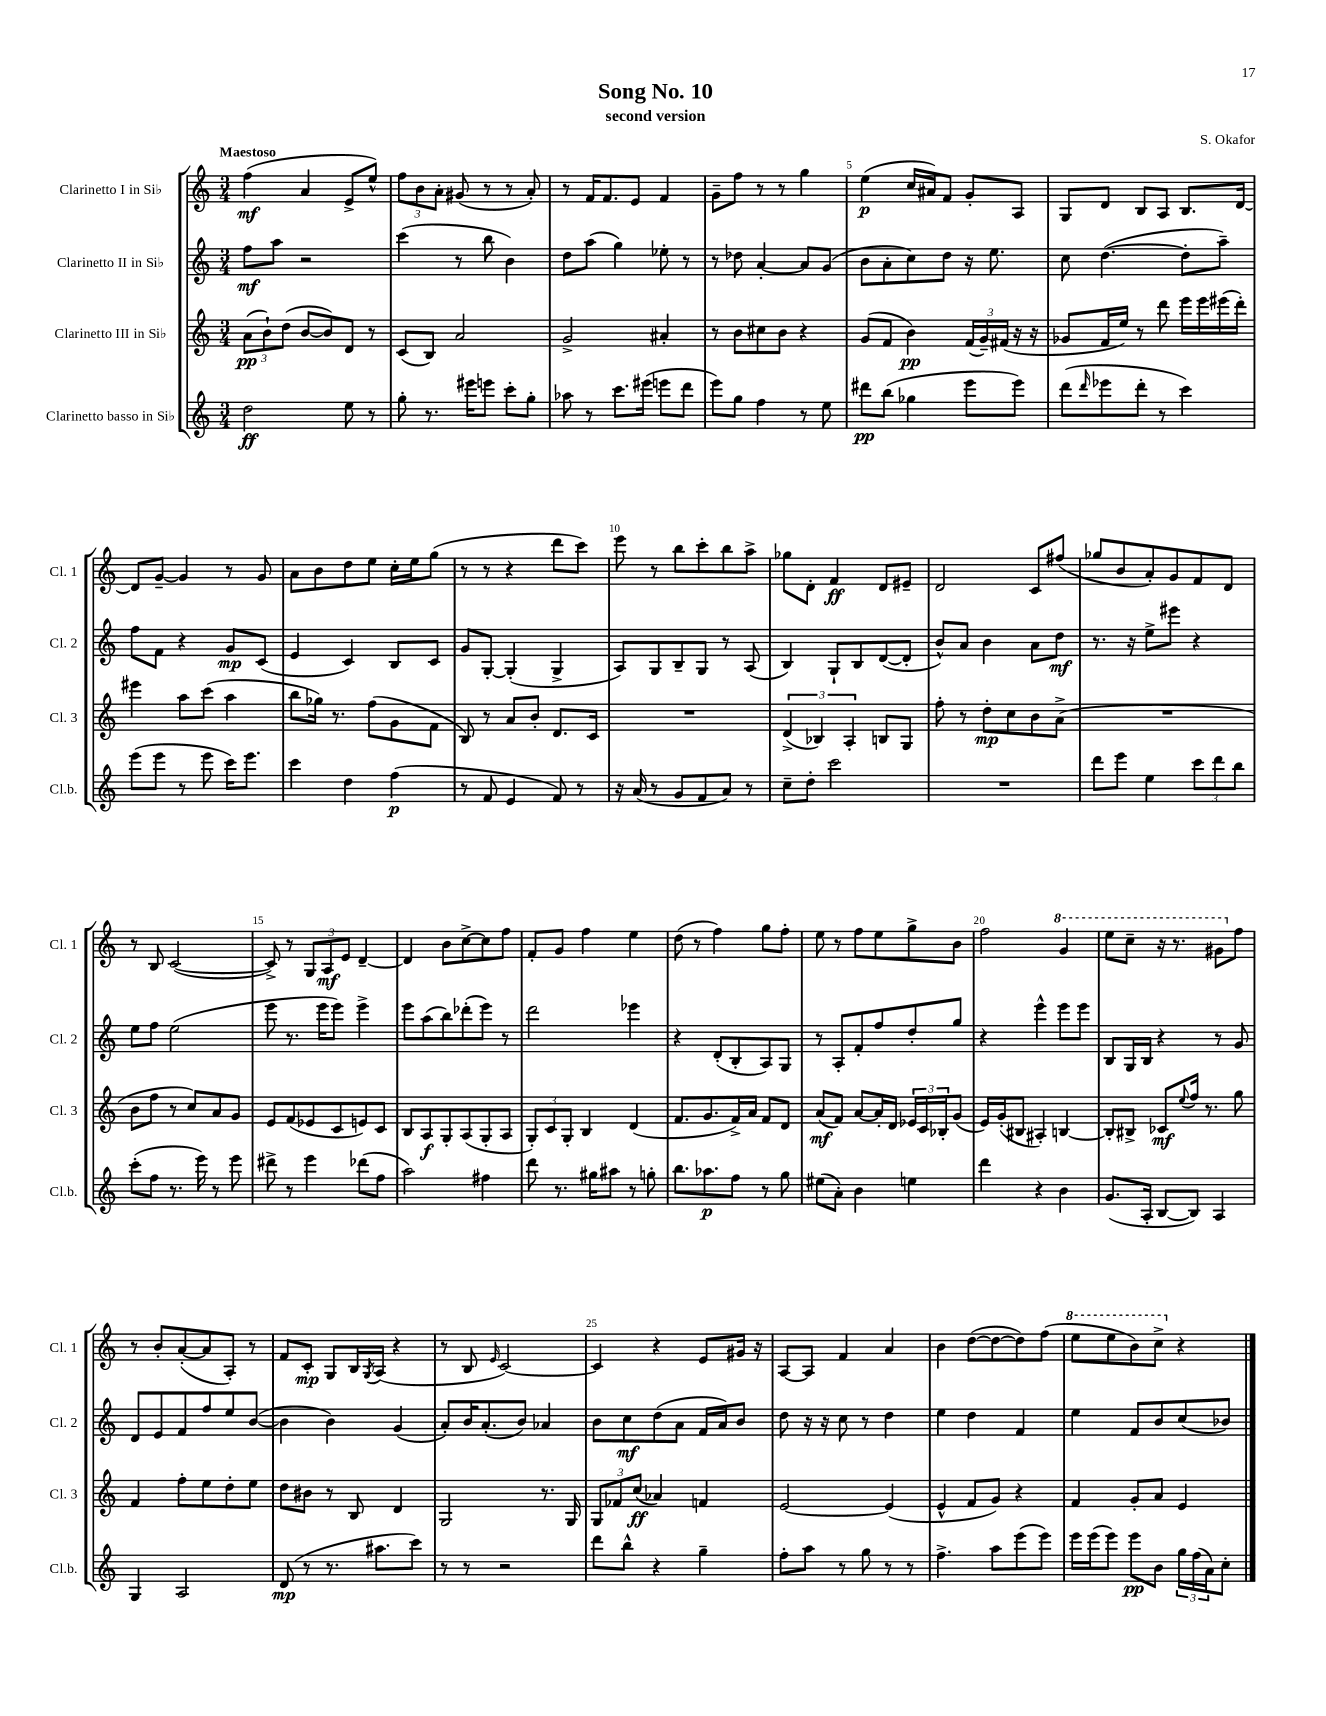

**kern	**dynam	**kern	**dynam	**kern	**dynam	**kern	**dynam
*part4	*part4	*part3	*part3	*part2	*part2	*part1	*part1
*staff4	*staff4	*staff3	*staff3	*staff2	*staff2	*staff1	*staff1
*I"Clarinetto basso in Si♭	*	*I"Clarinetto III in Si♭	*	*I"Clarinetto II in Si♭	*	*I"Clarinetto I in Si♭	*
*I'Cl.b.	*	*I'Cl. 3	*	*I'Cl. 2	*	*I'Cl. 1	*
*clefG2	*	*clefG2	*	*clefG2	*	*clefG2	*
*k[]	*	*k[]	*	*k[]	*	*k[]	*
*M3/4	*	*M3/4	*	*M3/4	*	*M3/4	*
=1	=1	=1	=1	=1	=1	=1	=1
!	!	!	!	!	!	!LO:TX:a:B:t=Maestoso	!
2dd\	ff	(12a\L	pp	8ff\L	mf	(4ff\	mf
.	.	12b`\)	.	.	.	.	.
.	.	.	.	8aa\J	.	.	.
.	.	(12dd\J	.	.	.	.	.
.	.	[8b/L	.	2r	.	4a/	.
.	.	8b/])	.	.	.	.	.
8ee\	.	8d/J	.	.	.	8e^/L	.
8r	.	8r	.	.	.	8ee^^/J)	.
=2	=2	=2	=2	=2	=2	=2	=2
8gg'\	.	(8c/L	.	(4ccc\	.	12ff\L	.
.	.	.	.	.	.	12b\	.
8.r	.	8B/J)	.	.	.	.	.
.	.	.	.	.	.	12a'\J	.
.	.	2a/	.	8r	.	(8g#X/	.
16eee#X\KL	.	.	.	.	.	.	.
8eeen\J	.	.	.	8bb\	.	8r	.
8ccc'\L	.	.	.	4b\)	.	8r	.
8gg'\J	.	.	.	.	.	8a'/)	.
=3	=3	=3	=3	=3	=3	=3	=3
8aa-X\	.	2g^/	.	8dd\L	.	8r	.
8r	.	.	.	(8aa\J	.	16f/KL	.
.	.	.	.	.	.	8.f/	.
8.ccc\L	.	.	.	4gg\)	.	.	.
.	.	.	.	.	.	8e/J	.
(16eee#X\Jk	.	.	.	.	.	.	.
8eeen\L	.	4a#X'/	.	8ee-X'\	.	4f/	.
8ddd\J	.	.	.	8r	.	.	.
=4	=4	=4	=4	=4	=4	=4	=4
8eee\L)	.	8r	.	8r	.	8g~\L	.
8gg\J	.	8b\L	.	8dd-X\	.	8ff\J	.
4ff\	.	8cc#X\	.	[4a'/	.	8r	.
.	.	8b\J	.	.	.	8r	.
8r	.	4r	.	8a/L]	.	4gg\	.
8ee\	.	.	.	(8g/J	.	.	.
=5	=5	=5	=5	=5	=5	=5	=5
8ddd#X\L	pp	(8g/L	.	8b\L	.	(4ee\	p
(8bb\J	.	8f/J	.	8a'\	.	.	.
4gg-X\	.	4b\)	pp	8cc\)	.	16cc/LL	.
.	.	.	.	.	.	16a#X/J)	.
.	.	.	.	8dd\J	.	8f/J	.
8eee\L	.	(24f/LL	.	16r	.	8g'/L	.
.	.	24g~/)	.	.	.	.	.
.	.	.	.	8.ee\	.	.	.
.	.	(24f#X/JJ	.	.	.	.	.
8eee\J)	.	16r	.	.	.	8A/J	.
.	.	16r	.	.	.	.	.
=6	=6	=6	=6	=6	=6	=6	=6
(8ddd\L	.	8g-X/L	.	8cc\	.	8G/L	.
16qqddd/	.	.	.	.	.	.	.
8eee-X\	.	16f/L	.	([4.dd\	.	8d/J	.
.	.	16ee/JJ)	.	.	.	.	.
8ddd'\J	.	8r	.	.	.	8B/L	.
8r	.	8ddd\	.	.	.	8A/J	.
4ccc\)	.	16eee\LL	.	8dd'\L]	.	8.B/L	.
.	.	16eee\	.	.	.	.	.
.	.	(16eee#X\	.	8aa~\J)	.	.	.
.	.	16ddd'\JJ)	.	.	.	[16d/Jk	.
!!LO:LB:g=z
=7	=7	=7	=7	=7	=7	=7	=7
(8eee\L	.	4eee#X\	.	8ff\L	.	8d/L]	.
8eee\J	.	.	.	8f\J	.	[8g~/J	.
8r	.	8aa\L	.	4r	.	4g/]	.
8eee\	.	(8ccc\J	.	.	.	.	.
16ccc\KL)	.	4aa\	.	8g/L	mp	8r	.
8.eee\J	.	.	.	.	.	.	.
.	.	.	.	(8c/J	.	8g/	.
=8	=8	=8	=8	=8	=8	=8	=8
4ccc\	.	8bb\L	.	4e/	.	8a\L	.
.	.	16gg-X\Jk)	.	.	.	8b\	.
.	.	8.r	.	.	.	.	.
4dd\	.	.	.	4c/)	.	8dd\	.
.	.	(8ff\L	.	.	.	8ee\J	.
(4ff\	p	8g\	.	8B/L	.	16cc'\LL	.
.	.	.	.	.	.	16ee\J	.
.	.	8f\J	.	8c/J	.	(8gg\J	.
=9	=9	=9	=9	=9	=9	=9	=9
8r	.	8B/)	.	8g/L	.	8r	.
8f/	.	8r	.	[8G'/J	.	8r	.
4e/	.	8a/L	.	(4G'/]	.	4r	.
.	.	8b'/J	.	.	.	.	.
8f/)	.	8.d/L	.	4G^/	.	8ddd\L	.
8r	.	.	.	.	.	8ccc\J)	.
.	.	16c/Jk	.	.	.	.	.
=10	=10	=10	=10	=10	=10	=10	=10
16r	.	2.r	.	8A/L)	.	8eee\	.
(16a/	.	.	.	.	.	.	.
8r	.	.	.	8G/	.	8r	.
8g/L	.	.	.	8B~/	.	8bb\L	.
8f/	.	.	.	8G/J	.	8ccc'\	.
8a/J)	.	.	.	8r	.	8bb\	.
8r	.	.	.	(8A/	.	8aa^\J	.
=11	=11	=11	=11	=11	=11	=11	=11
8cc~\L	.	(6d^/	.	4B/)	.	8gg-X\L	.
8dd'\J	.	.	.	.	.	8d'\J	.
.	.	6B-X/)	.	.	.	.	.
2ccc\	.	.	.	8G`/L	.	4f/	ff
.	.	6A'/	.	.	.	.	.
.	.	.	.	8B/	.	.	.
.	.	8Bn/L	.	([8d/	.	8d/L	.
.	.	8G/J	.	8d'/J]	.	8e#X~/J	.
=12	=12	=12	=12	=12	=12	=12	=12
2.r	.	8ff'\	.	8b^^/L)	.	2d/	.
.	.	8r	.	8a/J	.	.	.
.	.	8dd'\L	mp	4b\	.	.	.
.	.	8cc\	.	.	.	.	.
.	.	8b\	.	8a\L	.	8c/L	.
.	.	(8a^\J	.	8dd\J	mf	(8ff#X/J	.
=13	=13	=13	=13	=13	=13	=13	=13
8ddd\L	.	2.r	.	8.r	.	8gg-X/L	.
8eee\J	.	.	.	.	.	8b/	.
.	.	.	.	16r	.	.	.
4ee\	.	.	.	8ee^\L	.	8a'/)	.
.	.	.	.	8eee#X\J	.	8g/	.
12ccc\L	.	.	.	4r	.	8f/	.
12ddd\	.	.	.	.	.	.	.
.	.	.	.	.	.	8d/J	.
12bb\J	.	.	.	.	.	.	.
!!LO:LB:g=z
=14	=14	=14	=14	=14	=14	=14	=14
(8ccc'\L	.	8b\L	.	8ee\L	.	8r	.
8ff\J	.	8ff\J	.	8ff\J	.	8B/	.
8.r	.	8r	.	(2ee\	.	([2c/	.
.	.	8cc/L)	.	.	.	.	.
16eee\)	.	.	.	.	.	.	.
8r	.	8a/	.	.	.	.	.
8eee\	.	8g/J	.	.	.	.	.
=15	=15	=15	=15	=15	=15	=15	=15
8ddd#X^\	.	8e/L	.	8eee\	.	8c^/])	.
8r	.	(8f/	.	8.r	.	8r	.
4eee\	.	8e-X/	.	.	.	12G/L	.
.	.	.	.	16eee\KL	.	.	.
.	.	.	.	.	.	12A/	mf
.	.	8c/	.	8eee\J)	.	.	.
.	.	.	.	.	.	12e/J	.
(8ddd-X\L	.	8en/)	.	4eee^\	.	[4d~/	.
8ff\J	.	8c/J	.	.	.	.	.
=16	=16	=16	=16	=16	=16	=16	=16
2aa\)	.	8B/L	.	8eee\L	.	4d/]	.
.	.	8A/	f	(8aa\	.	.	.
.	.	8G'/	.	8bb\)	.	8b\L	.
.	.	(8A/	.	(8ddd-X'\	.	[8cc^\	.
4ff#X\	.	8G'/	.	8eee\J)	.	8cc\]	.
.	.	8A/J	.	8r	.	8ff\J	.
=17	=17	=17	=17	=17	=17	=17	=17
8ddd\	.	12G'/L)	.	2ddd\	.	8f'/L	.
.	.	12c/	.	.	.	.	.
8.r	.	.	.	.	.	8g/J	.
.	.	12G'/J	.	.	.	.	.
.	.	4B/	.	.	.	4ff\	.
16gg#X\KL	.	.	.	.	.	.	.
8aa#X\J	.	.	.	.	.	.	.
8r	.	(4d/	.	4eee-X\	.	4ee\	.
8ggn'\	.	.	.	.	.	.	.
=18	=18	=18	=18	=18	=18	=18	=18
8.bb\L	.	8.f/L	.	4r	.	(8dd\	.
.	.	.	.	.	.	8r	.
8.aa-X\	p	8.g/	.	.	.	.	.
.	.	.	.	(8d'/L	.	4ff\)	.
8ff\J	.	16f^/L)	.	8B'/	.	.	.
.	.	16a/JJ	.	.	.	.	.
8r	.	8f/L	.	8A/)	.	8gg\L	.
8gg\	.	8d/J	.	8G/J	.	8ff'\J	.
=19	=19	=19	=19	=19	=19	=19	=19
(8ee#X\L	.	(8a/L	mf	8r	.	8ee\	.
8a'\J)	.	8f/J)	.	8A'/L	.	8r	.
4b\	.	[8a/L	.	8f'/	.	8ff\L	.
.	.	16a'/L]	.	8ff/	.	8ee\	.
.	.	16d/JJ	.	.	.	.	.
4een\	.	24e-X/LL	.	8dd'/	.	8gg^\	.
.	.	24c/	.	.	.	.	.
.	.	24B-X'/J	.	.	.	.	.
.	.	(8g/J	.	8gg/J	.	8b\J	.
=20	=20	=20	=20	=20	=20	=20	=20
4ddd\	.	16e/LL)	.	4r	.	2ff\	.
.	.	(16g'/J	.	.	.	.	.
.	.	8B#X/J	.	.	.	.	.
4r	.	4A#X'/)	.	4eee^^\	.	.	.
*	*	*	*	*	*	*8va	*
4b\	.	[4Bn/	.	8eee\L	.	4gg/	.
.	.	.	.	8eee\J	.	.	.
=21	=21	=21	=21	=21	=21	=21	=21
(8.g/L	.	8B'/L]	.	8B/L	.	8eee\L	.
.	.	8B#X^/J	.	16G/L	.	8ccc~\J	.
16A'/Jk	.	.	.	16B/JJ	.	.	.
[8B/L	.	8c-X/L	mf	4r	.	16r	.
.	.	.	.	.	.	8.r	.
.	.	8qqee/	.	.	.	.	.
8B/J])	.	16ff/Jk	.	.	.	.	.
.	.	8.r	.	.	.	.	.
4A/	.	.	.	8r	.	8gg#X\L	.
*	*	*	*	*	*	*X8va	*
.	.	8gg\	.	8g/	.	8ff\J	.
!!LO:LB:g=z
=22	=22	=22	=22	=22	=22	=22	=22
4G/	.	4f/	.	8d/L	.	8r	.
.	.	.	.	8e/	.	8b'/L	.
2A/	.	8ff'\L	.	8f/	.	([8a'/	.
.	.	8ee\	.	8ff/	.	8a/]	.
.	.	8dd'\	.	8ee/	.	8A'/J)	.
.	.	8ee\J	.	([8b/J	.	8r	.
=23	=23	=23	=23	=23	=23	=23	=23
(8d/	mp	8dd\L	.	4b\]	.	8f/L	.
8r	.	8b#X\J	.	.	.	8c'/J	mp
8.r	.	8r	.	4b\)	.	8G/L	.
.	.	8B/	.	.	.	16B/L	.
.	.	.	.	.	.	8qG/	.
8.aa#X\L	.	.	.	.	.	(16A/JJ	.
.	.	4d/	.	(4g/	.	4r	.
8ccc\J)	.	.	.	.	.	.	.
=24	=24	=24	=24	=24	=24	=24	=24
8r	.	2G/	.	8a'/L)	.	8r	.
8r	.	.	.	16b/K	.	8B/	.
.	.	.	.	(8.a'/	.	.	.
.	.	.	.	.	.	16qqe/	.
2r	.	.	.	.	.	[2c/)	.
.	.	.	.	8b/J)	.	.	.
.	.	8.r	.	4a-X/	.	.	.
.	.	16G/	.	.	.	.	.
=25	=25	=25	=25	=25	=25	=25	=25
8ddd\L	.	12G/L	.	8b\L	.	4c/]	.
.	.	12f-X/	.	.	.	.	.
8bb^^\J	.	.	.	8cc\	mf	.	.
.	.	(12cc/J	ff	.	.	.	.
4r	.	4a-X/)	.	(8dd\	.	4r	.
.	.	.	.	8a\J	.	.	.
4gg~\	.	4fn/	.	16f/LL	.	8e/L	.
.	.	.	.	16a/J)	.	.	.
.	.	.	.	8b/J	.	16g#X/Jk	.
.	.	.	.	.	.	16r	.
=26	=26	=26	=26	=26	=26	=26	=26
8ff'\L	.	[2e/	.	8dd\	.	[8A/L	.
8aa\J	.	.	.	16r	.	8A/J]	.
.	.	.	.	16r	.	.	.
8r	.	.	.	8cc\	.	4f/	.
8gg\	.	.	.	8r	.	.	.
8r	.	(4e/]	.	4dd\	.	4a/	.
8r	.	.	.	.	.	.	.
=27	=27	=27	=27	=27	=27	=27	=27
4.ff^\	.	4e^^/	.	4ee\	.	4b\	.
.	.	8f/L	.	4dd\	.	([8dd\L	.
8aa\L	.	8g/J)	.	.	.	8dd\_	.
(8eee\	.	4r	.	4f/	.	8dd\])	.
8eee\J)	.	.	.	.	.	(8ff\J	.
=28	=28	=28	=28	=28	=28	=28	=28
*	*	*	*	*	*	*8va	*
16eee\LL	.	4f/	.	4ee\	.	8eee\L	.
(16eee\J	.	.	.	.	.	.	.
8eee\J)	.	.	.	.	.	8eee\	.
8eee\L	pp	8g'/L	.	8f/L	.	8bb\)	.
8b\J	.	8a/J	.	8b/	.	8ccc^\J	.
*	*	*	*	*	*	*X8va	*
24gg\LL	.	4e/	.	(8cc/	.	4r	.
(24ff\	.	.	.	.	.	.	.
24a\J)	.	.	.	.	.	.	.
8cc'\J	.	.	.	8b-X/J)	.	.	.
==	==	==	==	==	==	==	==
*-	*-	*-	*-	*-	*-	*-	*-
